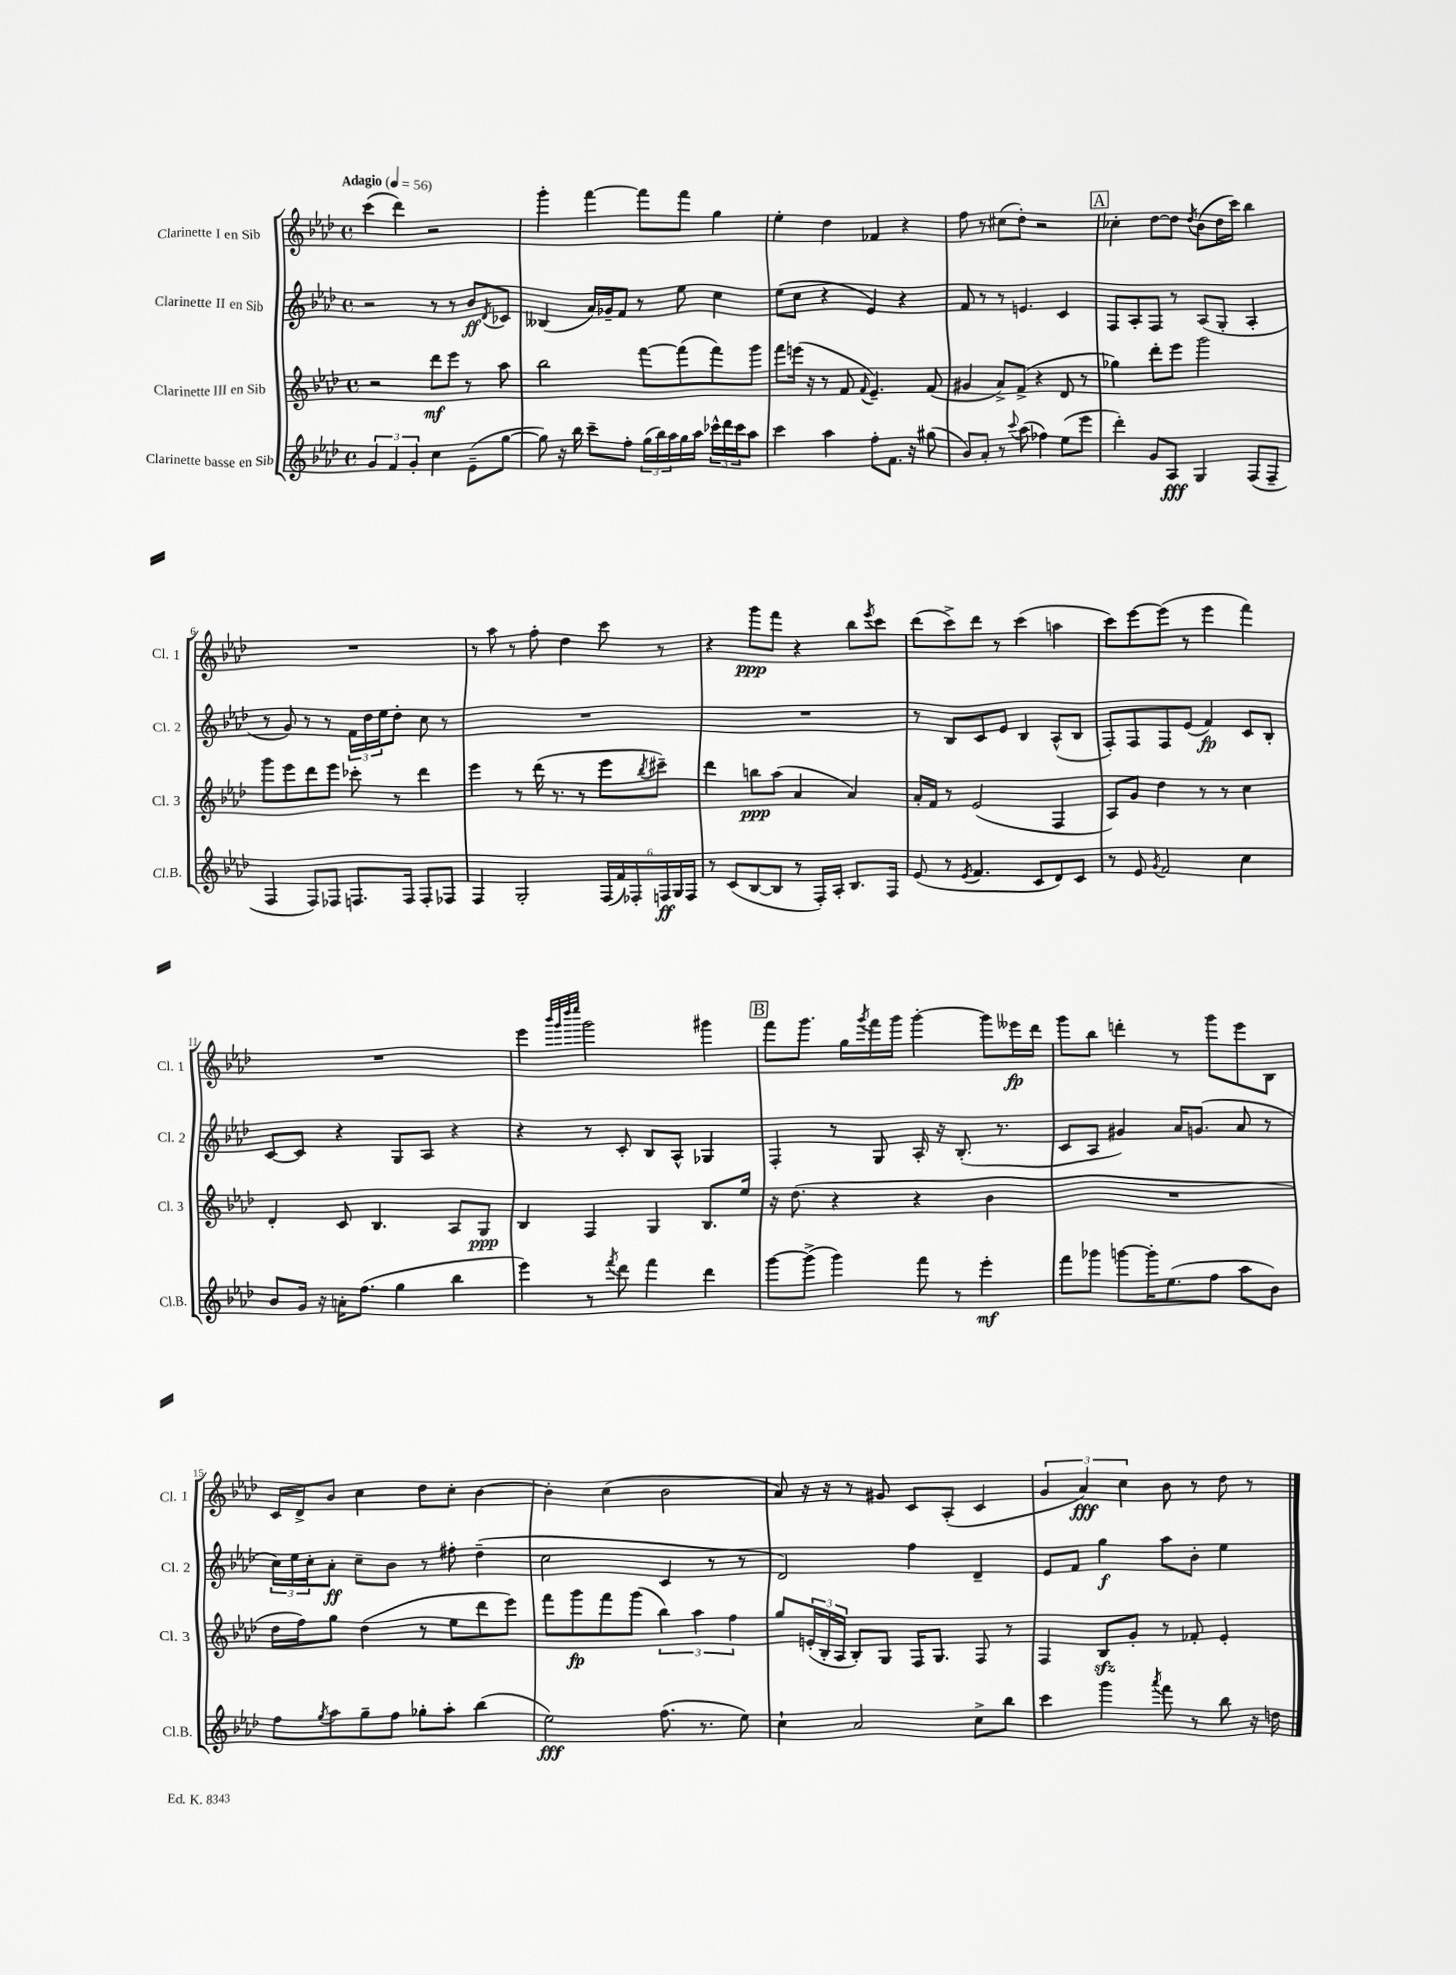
<<
\new StaffGroup <<
\new Staff = "s0" \with { instrumentName = "Clarinette I en Sib" shortInstrumentName = "Cl. 1" } {
    \clef treble \key aes \major \defaultTimeSignature \time 4/4 \tempo "Adagio" 4 = 56
    c'''4( des'''4) r2 |
    g'''4-. f'''4~ f'''8 f'''8 g''4 |
    ees''4-. des''4 fes'4 r4 |
    f''8 r8 cis''8( des''8-.) r2 |
    \mark \markup { \box "A" } ces''4-. des''8~ des''8 \acciaccatura { des''8 } bes'8( des''16 c'''16) bes''4 |
    R1 |
    r8 aes''8 r8 f''8-. des''4 c'''8 r8 |
    r4 g'''8\ppp f'''8 r4 bes''8 \acciaccatura { ees'''8 } c'''8 |
    des'''8( c'''8->) des'''8 r8 c'''4( a''4 |
    c'''8) ees'''8~ ees'''8( r8 ees'''4 f'''4) |
    R1 |
    ees'''4 \grace { bes'''32 g'''32 des''''32 ees''''32 } g'''2 gis'''4 |
    \mark \markup { \box "B" } f'''8 g'''8. g''16 \acciaccatura { g'''8 } f'''16 g'''16 g'''4~-. g'''8 eeses'''16\fp des'''16 |
    g'''8 bes''8 d'''4-. r8 g'''8 ees'''8 bes8 |
    c'16 des'16-> bes'8 c''4 des''8 c''8-. bes'4~ |
    bes'4-. c''4( bes'2 |
    aes'8) r16 r16 r8 gis'8 c'8 aes8-.( c'4 |
    \tuplet 3/2 { g'4 aes'4\fff) c''4 } bes'8 r8 des''8 r8 \bar "|." |
}
\new Staff = "s1" \with { instrumentName = "Clarinette II en Sib" shortInstrumentName = "Cl. 2" } {
    \clef treble \key aes \major \defaultTimeSignature \time 4/4
    r2 r8 r8 bes'8\ff \acciaccatura { des'8 } ces'8 |
    beses4( aes'16) ges'16-- f'8 r8 ees''8 c''4 |
    ees''8( c''8 r4 ees'4) r4 |
    f'8 r8 r8 e'4. c'4 |
    \mark \markup { \box "A" } f8 aes8-. f8 r8 aes8( g8-. aes4-. |
    r8 g'8) r8 r8 \tuplet 3/2 { f'16 des''16 ees''16 } des''8-. c''8 r8 |
    R1 |
    R1 |
    r8 bes8 c'8 ees'8 bes4 aes8-^( bes8 |
    f8-.) f8 f8 ees'8( f'4\fp) c'8 bes8-. |
    c'8~ c'8 r4 g8 aes8 r4 |
    r4 r8 c'8-. bes8 aes8-^ ges4 |
    \mark \markup { \box "B" } f4-. r8 g8 aes16-. r16 bes8.-.( r8. |
    c'8 aes8 gis'4) aes'16 g'8.( aes'8 r8 |
    \tuplet 3/2 { c''16) ees''16 c''16-. } aes'8-.\ff c''8-- bes'8 r8 fis''8-. des''4--( |
    c''2 c'4 r8 r8 |
    des'2) f''4 des'4-- |
    ees'8 f'8 g''4\f aes''8 bes'8-. ees''4 \bar "|." |
}
\new Staff = "s2" \with { instrumentName = "Clarinette III en Sib" shortInstrumentName = "Cl. 3" } {
    \clef treble \key aes \major \defaultTimeSignature \time 4/4
    r2 des'''8\mf ees'''8 r8 aes''8 |
    bes''2 f'''8~ f'''8( f'''8) g'''8 |
    f'''8 e'''16( r16 r8 f'8 \appoggiatura { f'8 } ees'4.--) f'8( |
    gis'4 aes'8->) f'8->( r4 des'8 r8 |
    \mark \markup { \box "A" } ges''4) des'''8-. ees'''8 g'''2 |
    g'''8 ees'''8 des'''8 ees'''8 ces'''8-. r8 des'''4 |
    ees'''4 r8 des'''16( r8. r8 ees'''8 \acciaccatura { bes''8 } cis'''8--) |
    des'''4 b''8\ppp aes''8( aes'4 aes'4) |
    aes'16-. f'16 r8 ees'2( f4 |
    aes8) g'8 des''4 r8 r8 c''4 |
    des'4-. c'8 bes4. aes8 g8\ppp |
    bes4 f4 g4 bes8. ees''16 |
    \mark \markup { \box "B" } r16 des''8.( r4 r4 bes'4 |
    R1 |
    des''16 f''16) g''8 des''4( r8 ees''8 des'''8 ees'''8) |
    f'''8 g'''8\fp f'''8 g'''8( \tuplet 3/2 { bes''4) aes''4 f''4 } |
    g''8 \tuplet 3/2 { e'16-.( bes16-. aes16 } bes8-.) g8 f16 g8. f8 r8 |
    f4 bes8\sfz g'8-. r8 fes'8-. ees'4-. \bar "|." |
}
\new Staff = "s3" \with { instrumentName = "Clarinette basse en Sib" shortInstrumentName = "Cl.B." } {
    \clef treble \key aes \major \defaultTimeSignature \time 4/4
    \tuplet 3/2 { g'4 f'4 g'4-. } c''4 ees'8--( g''8~ |
    g''8) r16 bes''16 c'''8-- f''8-. \tuplet 3/2 { g''16( bes''16) aes''16 } g''16 aes''16 \tuplet 3/2 { ces'''16-^ des'''16 ces'''16 } aes''8 |
    c'''4 aes''4 f''8-. f'8. r16 gis''8( |
    bes'8) aes'8-. r8 \appoggiatura { c'''8 } aes''8( fes''4) ees''8( ees'''8 |
    \mark \markup { \box "A" } des'''4-.) g'8 aes8\fff g4 f8( f8-- |
    f4 f8) fes8 f8. f16 f8-. fes8 |
    f4 g2-. \tuplet 6/4 { f16( f'16) fes16-. f16\ff g16 f16 } |
    r8 c'8( bes8~ bes8 r8 f16-.) aes16-. bes8. f16 |
    ees'8( r8 \acciaccatura { ees'8 } f'4. c'8 des'8) c'8 |
    r8 ees'8 \acciaccatura { g'8 } f'2 c''4 |
    bes'8 g'16 r16 a'16-. f''8.( g''4 bes''4 |
    ees'''4) r8 \acciaccatura { f'''8 } des'''8 f'''4 des'''4 |
    \mark \markup { \box "B" } g'''8~ g'''8->( g'''4) f'''8 r8 ees'''4-.\mf |
    f'''8 ges'''8 g'''8~ g'''16-. ees''8.( f''8 aes''8 bes'8) |
    f''8 \acciaccatura { g''8 } aes''8 g''8-- f''8 ges''8-. aes''8-. bes''4( |
    ees''2\fff) f''8.( r8. ees''8) |
    c''4-! aes'2 c''8-> bes''8 |
    c'''4 g'''4 \acciaccatura { aes'''8 } f'''8 r8 bes''8 r16 d''16 \bar "|." |
}
>>
>>
